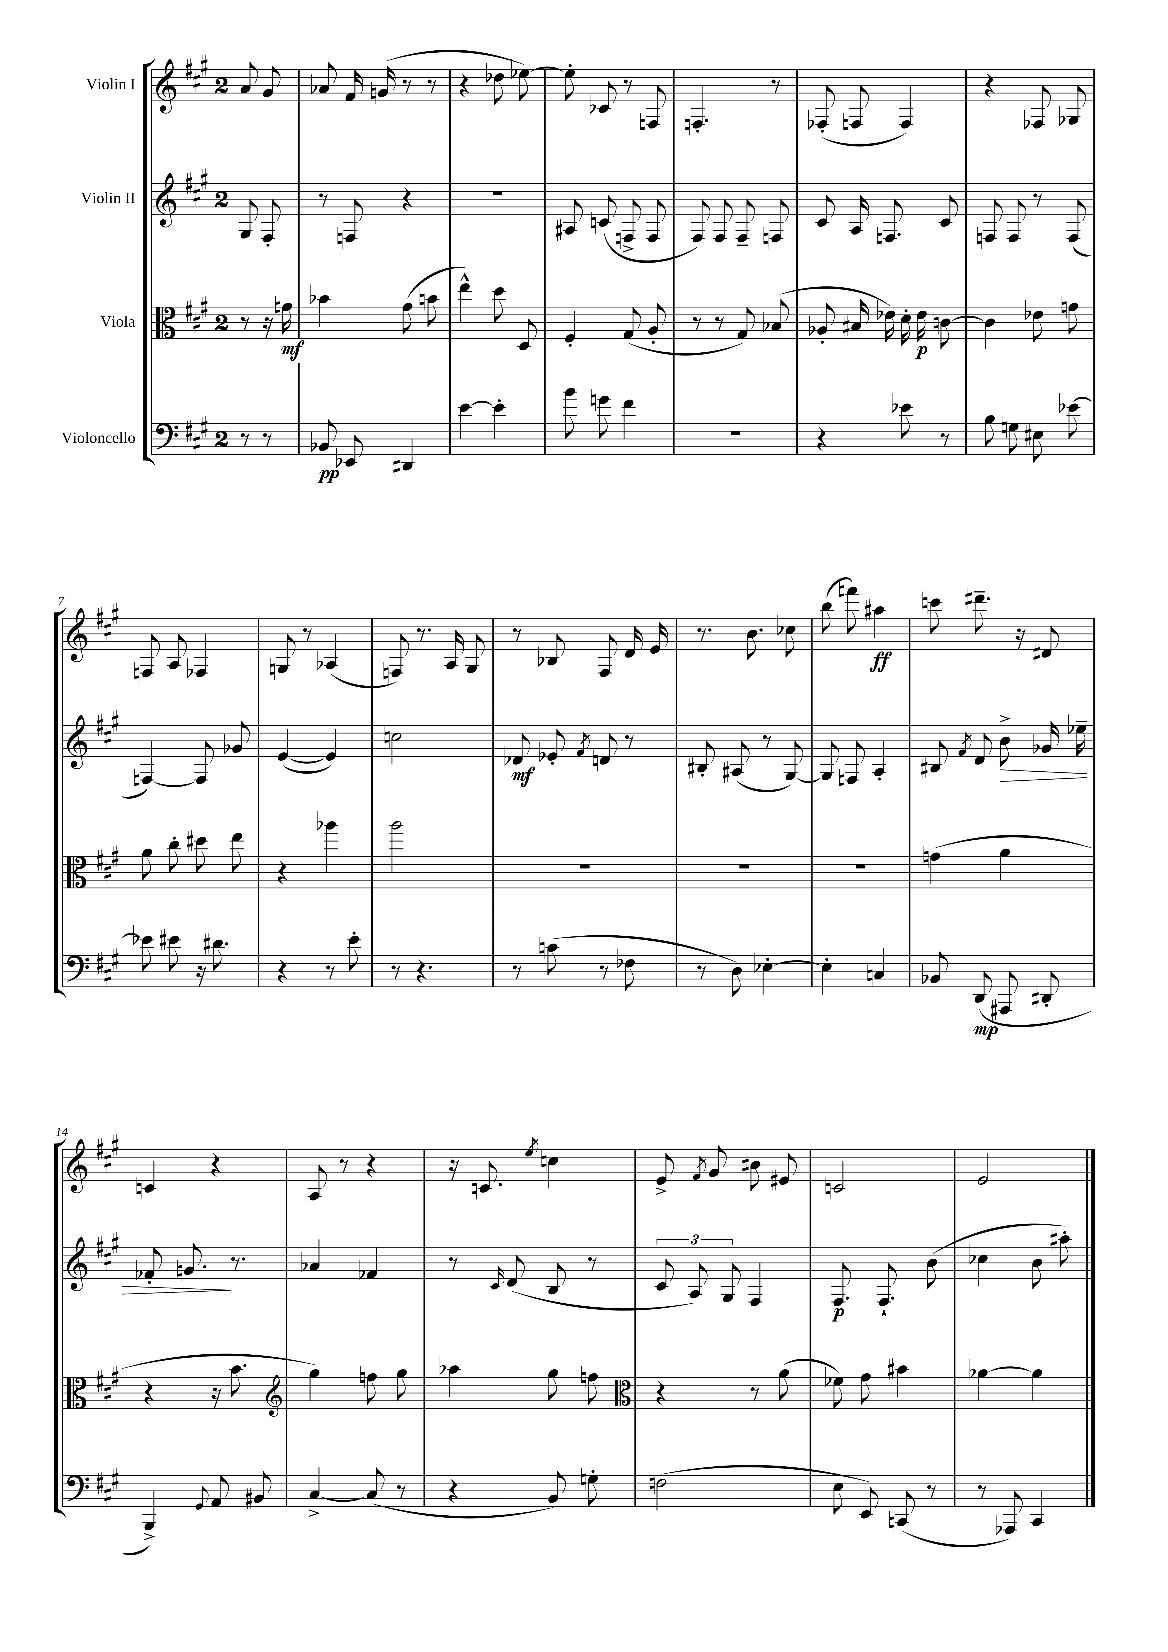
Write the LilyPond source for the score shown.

<<
\new StaffGroup <<
\new Staff = "s0" \with { instrumentName = "Violin I" } {
    \clef treble \key a \major \once \override Staff.TimeSignature.style = #'single-digit \time 2/4 \partial 4
    \autoBeamOff a'8 gis'8 |
    aes'8 fis'16 g'16( r8 r8 |
    r4 des''8 ees''8~) |
    ees''8-. ces'8 r8 f8 |
    f4.-. r8 |
    fes8-.( f8 f4) |
    r4 fes8 ges8 |
    f8 a8 fes4 |
    g8 r8 aes4( |
    f8) r8. a16 gis8 |
    r8 bes8 fis8 d'16 e'16 |
    r8. b'8. ces''8 |
    b''8( f'''8) ais''4\ff |
    c'''8 dis'''8.-- r16 dis'8 |
    c'4 r4 |
    a8 r8 r4 |
    r16 c'8. \acciaccatura { e''8 } c''4 |
    e'8-> \acciaccatura { fis'8 } gis'8 bis'8 eis'8 |
    c'2 |
    e'2 \bar "|." |
}
\new Staff = "s1" \with { instrumentName = "Violin II" } {
    \clef treble \key a \major \once \override Staff.TimeSignature.style = #'single-digit \time 2/4 \partial 4
    \autoBeamOff gis8 fis8-. |
    r8 f8 r4 |
    r2 |
    ais8 c'8( f8-> f8 |
    fis8) fis8 fis8-- f8 |
    cis'8 a16 f8. cis'8 |
    f8 f8 r8 f8( |
    f4~) f8 ges'8 |
    e'4~( e'4) |
    c''2 |
    des'8\mf ees'8-. \acciaccatura { fis'8 } d'8 r8 |
    bis8-. ais8( r8 gis8~) |
    gis8 f8 a4-. |
    bis8 \acciaccatura { fis'8 } d'8 b'8->\> ges'16 ees''16-- |
    fes'8-. g'8.\! r8. |
    aes'4 fes'4 |
    r8 \grace { cis'16 } d'8( b8 r8 |
    \tuplet 3/2 { cis'8 a8) gis8 } fis4 |
    fis8.\p fis8.-! b'8( |
    ces''4 b'8 ais''8-.) \bar "|." |
}
\new Staff = "s2" \with { instrumentName = "Viola" } {
    \clef alto \key a \major \once \override Staff.TimeSignature.style = #'single-digit \time 2/4 \partial 4
    \autoBeamOff r8 r16 g'16\mf |
    bes'4 gis'8( b'8 |
    e''4-^) d''8 d8 |
    fis4-. gis8( a8-. |
    r8 r8 gis8) bes8( |
    aes8-. bis16 ees'16) d'16-. ees'16\p c'8~ |
    c'4 ees'8 g'8 |
    a'8 cis''8-. dis''8 e''8 |
    r4 aes''4 |
    a''2 |
    R2 |
    R2 |
    R2 |
    g'4( a'4 |
    r4 r16 b'8. |
    \clef treble gis''4) f''8 gis''8 |
    aes''4 gis''8 f''8 |
    \clef alto r4 r8 a'8( |
    fes'8) gis'8 bis'4 |
    aes'4~ aes'4 \bar "|." |
}
\new Staff = "s3" \with { instrumentName = "Violoncello" } {
    \clef bass \key a \major \once \override Staff.TimeSignature.style = #'single-digit \time 2/4 \partial 4
    \autoBeamOff r8 r8 |
    bes,8\pp ees,8 dis,4 |
    e'4~ e'4-. |
    b'8 g'8 fis'4 |
    r2 |
    r4 ees'8 r8 |
    b8 g8 eis8 ees'8~ |
    ees'8 eis'8 r16 dis'8. |
    r4 r8 e'8-. |
    r8 r4. |
    r8 c'8( r8 fes8 |
    r8 d8) ees4~-. |
    ees4-. c4 |
    bes,8 d,8\mp( ais,,8 dis,8-. |
    b,,4->) \appoggiatura { gis,8 } a,8 bis,8 |
    cis4~-> cis8( r8 |
    r4 b,8) g8-. |
    f2( |
    e8 e,8) c,8( r8 |
    r8 aes,,8) cis,4 \bar "|." |
}
>>
>>
